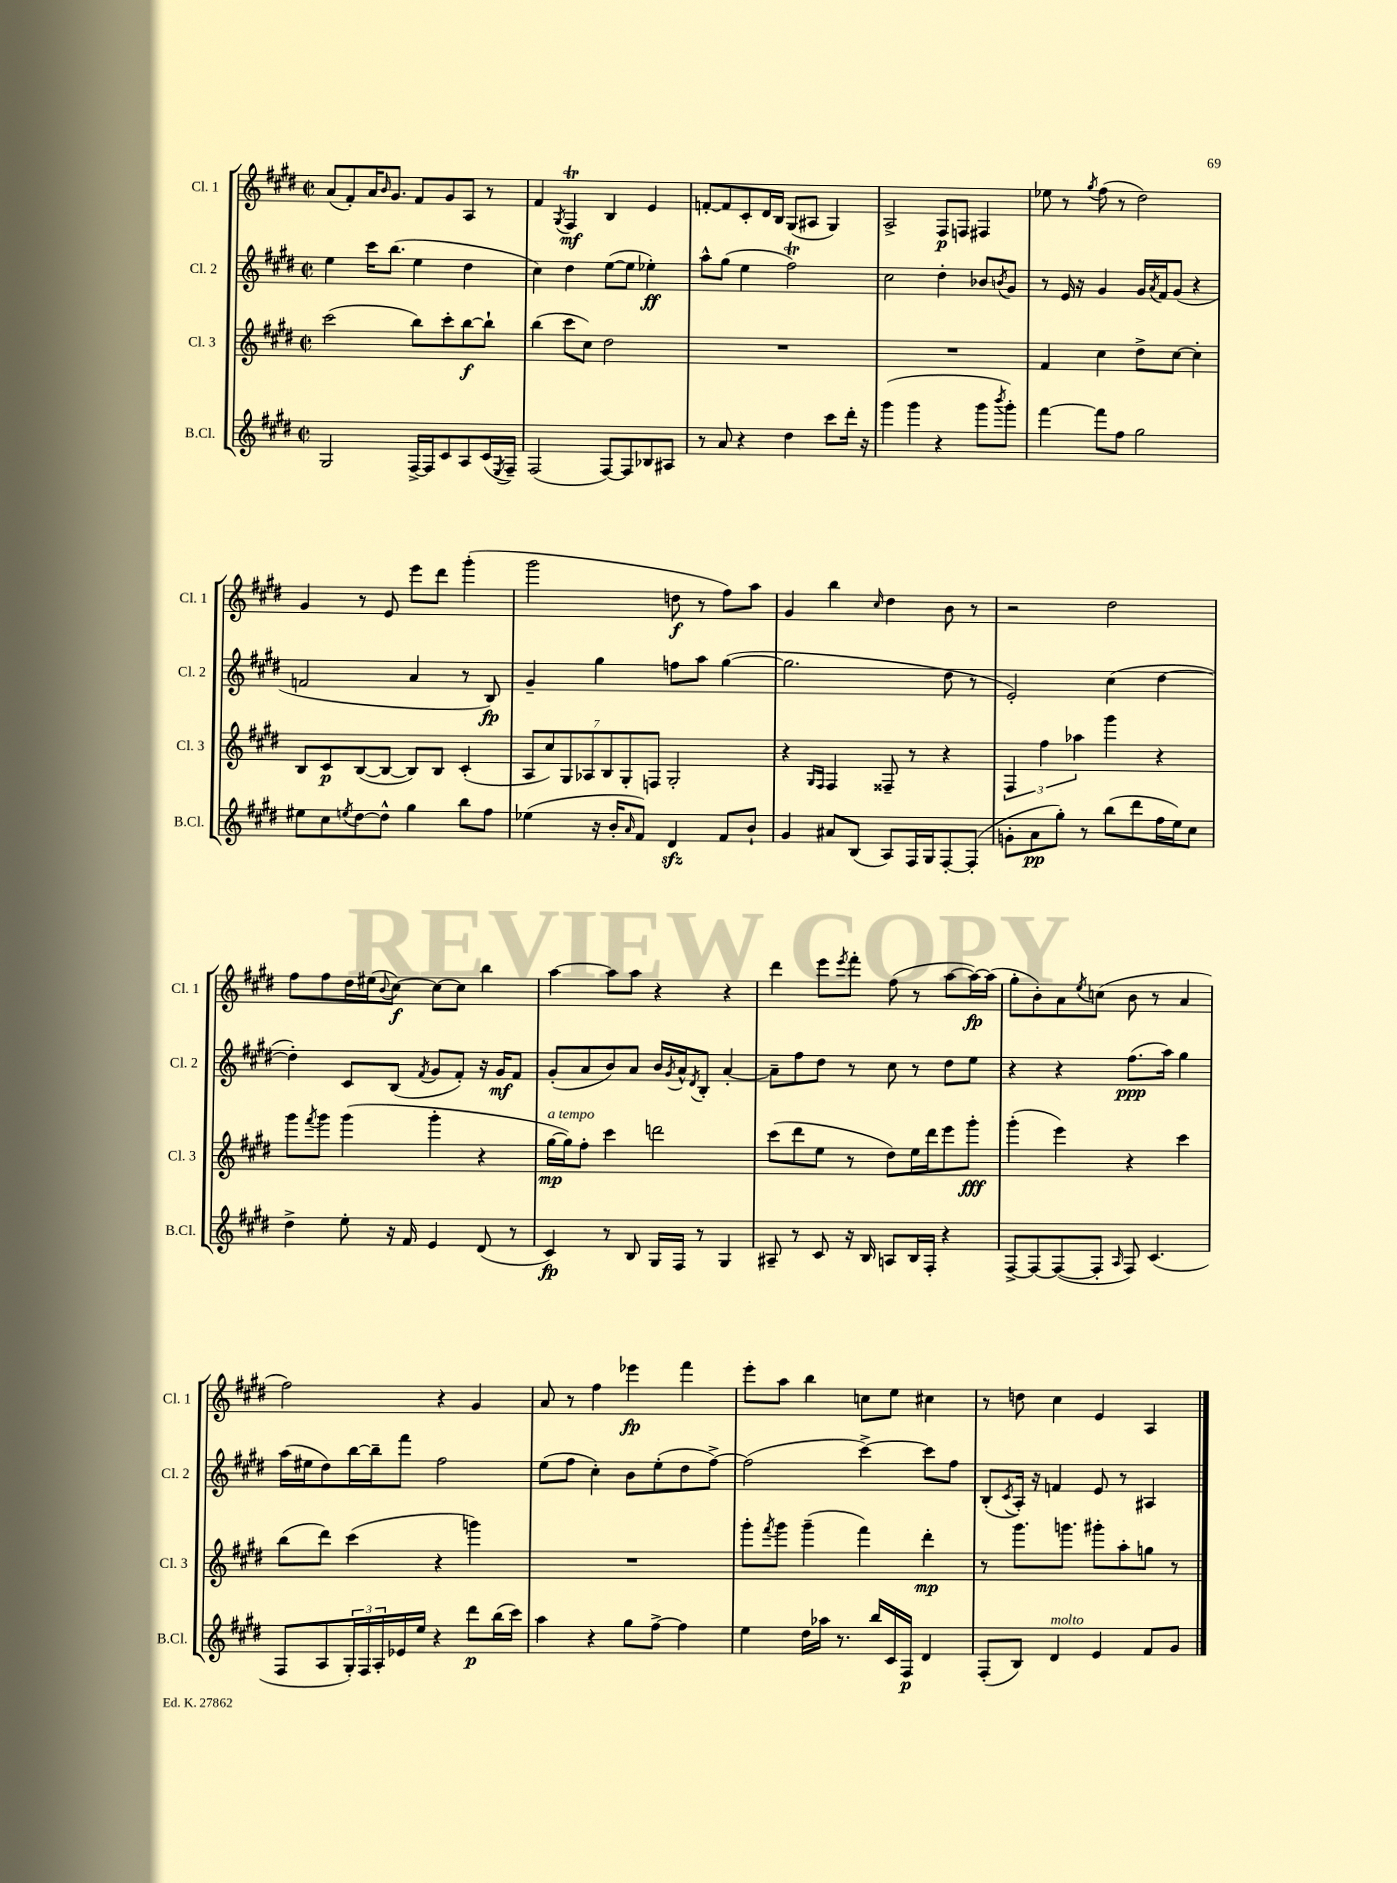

**kern	**kern	**kern	**kern
*staff4	*staff3	*staff2	*staff1
*clefG2	*clefG2	*clefG2	*clefG2
*k[f#c#g#d#]	*k[f#c#g#d#]	*k[f#c#g#d#]	*k[f#c#g#d#]
*M2/2	*M2/2	*M2/2	*M2/2
*met(c|)	*met(c|)	*met(c|)	*met(c|)
2G#/	(2ccc#\	4ee\	(8a/L
.	.	.	8f#'/)
.	.	16ccc#\LK	16a/K
.	.	.	16qqb/
.	.	(8.bb\J	8.g#/J
[16F#^/LL	8bb\L)	4ee\	8f#/L
16F#/]J	.	.	.
8c#/	8ccc#'\	.	8g#/
8A/	[8bb\	4dd#\	8A/J
(16c#/L	8bb`\]J	.	8r
8qE/	.	.	.
16F#~/JJ)	.	.	.
=	=	=	=
(2F#/	(4bb\	4cc#\)	4f#/
.	.	.	8qG#/
.	8ccc#\L	4dd#\	4F#/
.	8cc#\J)	.	.
[8F#/L)	2dd#\	([8ee\L	4B/
8F#/]	.	8ee\]J	.
8B-/	.	4ee-'\)	4e/
8A#/J	.	.	.
=	=	=	=
8r	1r	8aa^^\L	[8f'/L
8a/	.	(8gg#\J	8f/]
4r	.	4ee\	8c#'/
.	.	.	16d#/L
.	.	.	16B/JJ
4dd#\	.	2ff#\)	(8G#/L
.	.	.	8A#/J
8ccc#\L	.	.	4G#/)
16ddd#'\Jk	.	.	.
16r	.	.	.
=	=	=	=
(4ggg#\	1r	2cc#\	2A^/
4ggg#\	.	.	.
4r	.	4dd#'\	8F#/L
.	.	.	8F/J
8ggg#\L	.	8b-/L	4F#/
8qbbb/	.	8qb/	.
8ggg#'\J)	.	8g#/J	.
=	=	=	=
[4fff#\	4f#/	8r	8ee-\
.	.	16e/	8r
.	.	16r	.
.	.	.	8qgg#/
8fff#\]L	4cc#\	4g#/	(8ff#\
8ff#\J	.	.	8r
2gg#\	8dd#^\L	16g#/LL	2dd#\)
.	.	8qa/	.
.	.	16f#/J	.
.	[8cc#\J	(8g#/J	.
.	4cc#'\]	4r	.
=	=	=	=
8ee#\L	8B/L	2f/	4g#/
8cc#\	8c#/	.	.
8qee/	.	.	.
[8dd#\	([8B/	.	8r
8dd#^^\]J	8B/_J	.	8e/
4gg#\	8B/]L)	4a/	8eee\L
.	8B/J	.	8ddd#\J
8bb\L	(4c#'/	8r	(4ggg#'\
8ff#\J	.	8B/)	.
=	=	=	=
(4ee-\	14A/L	4g#~/	2ggg#\
.	14cc#/)	.	.
.	14G#/	.	.
.	14A-/	.	.
16r	.	4gg#\	.
.	14B/	.	.
16b'/LK	.	.	.
.	14G#'/	.	.
16qqa/	.	.	.
8f#/J)	.	.	.
.	14F/J	.	.
4d#/	2G#'/	8ff\L	8dd\
.	.	8aa\J	8r
8f#/L	.	([4gg#\	8ff#\L)
8b`/J	.	.	8aa\J
=	=	=	=
4g#/	4r	2.gg#\]	4g#/
.	16qqG#/LL	.	.
.	16qqF#/JJ	.	.
8a#/L	4F#/	.	4bb\
(8B/J	.	.	.
.	.	.	16qqcc#/
8A/L)	8F##~/	.	4dd#\
16F#/L	8r	.	.
16G#/J	.	.	.
[8F#'/	4r	8dd#\	8b\
(8F#'/]J	.	8r	8r
=	=	=	=
8g'\L	6F#/	2e'/)	2r
8a\	.	.	.
.	6ff#\	.	.
8gg#'\J)	.	.	.
.	6aa-\	.	.
8r	.	.	.
(8bb\L	4ggg#\	(4cc#\	2dd#\
8ddd#\	.	.	.
16ff#\L	4r	[4dd#\	.
16ee\J)	.	.	.
8cc#\J	.	.	.
=	=	=	=
4dd#^\	8ggg#\L	4dd#'\])	8ff#\L
.	8qfff#/	.	.
.	8ggg#\J	.	8ff#\
8ee'\	(4ggg#\	8c#/L	16dd#\L
.	.	.	(16ee#\J
.	.	.	8qqb/
16r	.	(8B/J	[8cc#\J)
16f#/	.	.	.
.	.	8qf#/	.
4e/	4ggg#'\	8g#/L	8cc#\_L
.	.	8f#'/J)	8cc#\]J
(8d#/	4r	16r	4bb\
.	.	16g#/LK	.
8r	.	8f#/J	.
=	=	=	=
4c#/)	[16gg#\LL	(8g#'/L	[4aa\
.	16gg#\]J)	.	.
.	8ff#'\J	8a/	.
8r	4ccc#\	8b/)	8aa\]L
8B/	.	8a/J	8aa\J
16G#/LL	2ddd\	16b/LL	4r
.	.	8qg#/	.
16F#/JJ	.	16a^^/J	.
.	.	8qd#/	.
8r	.	8B'/J	.
4G#/	.	[4a'/	4r
=	=	=	=
8A#~/	(8ccc#\L	8a~\]L	4ddd#\
8r	8ddd#\	8ff#\	.
8c#/	8ee\J	8dd#\J	8eee\L
.	.	.	8qeee/
16r	8r	8r	8fff#'\J
16B/	.	.	.
8A/L	8dd#\L)	8cc#\	(8ff#\
16B/L	16ee\L	8r	8r
16F#'/JJ	16ddd#\J	.	.
4r	8eee\	8dd#\L	[8aa\L
.	8ggg#'\J	8ee\J	16aa\_L)
.	.	.	(16aa\]JJ
=	=	=	=
[8F#^/L	(4ggg#'\	4r	8gg#'\L
8F#/_	.	.	8b'\)
(8F#/_	4eee\)	4r	8a\
.	.	.	8qee/
8F#'/]J	.	.	(8cc\J
16qqA/	.	.	.
8F#/)	4r	(8.ff#\L	8b\
(4.c#/	.	.	8r
.	.	16aa\Jk)	.
.	4ccc#\	4gg#\	4a/
=	=	=	=
8F#/L	(8bb\L	(16aa\LL	2ff#\)
.	.	16ee#\J	.
8A/	8ddd#\J)	8dd#\)	.
24G#'/L)	(4ccc#\	[16bb\L	.
24F#/	.	.	.
.	.	16bb~\]J	.
24A'/	.	.	.
16e-/	.	8fff#\J	.
16ee/JJ	.	.	.
4r	4r	2ff#\	4r
8ddd#\L	4ggg\)	.	4g#/
(16bb\L	.	.	.
16ccc#\JJ)	.	.	.
=	=	=	=
4aa\	1r	(8ee\L	8a/
.	.	8ff#\J	8r
4r	.	4cc#'\)	4ff#\
8gg#\L	.	8b\L	4eee-\
[8ff#^\J	.	(8ee'\	.
4ff#\]	.	8dd#\	4fff#\
.	.	[8ff#^\J)	.
=	=	=	=
4ee\	8ggg#'\L	(2ff#\]	8eee'\L
.	8qfff#/	.	.
.	8ggg#\J	.	8aa\J
16dd#\LL	(4ggg#~\	.	4bb\
16aa-\JJ	.	.	.
8.r	.	.	.
.	4fff#\)	[4ccc#^\)	8cc\L
16bb/LL	.	.	.
16c#/	.	.	8ee\J
16F#/JJ	.	.	.
4d#/	4ddd#'\	8ccc#\]L	4cc#\
.	.	8ff#\J	.
=	=	=	=
(8F#'/L	8r	(8B'/L	8r
.	.	8qc#/	.
8B/J)	8.ggg#\L	16A'/Jk)	8dd\
.	.	16r	.
4d#/	.	4f/	4cc#\
.	8.ggg\J	.	.
4e/	8ggg#'\L	8e/	4e/
.	8aa'\	8r	.
8f#/L	8gg\J	4A#/	4A/
8g#/J	8r	.	.
==	==	==	==
*-	*-	*-	*-
